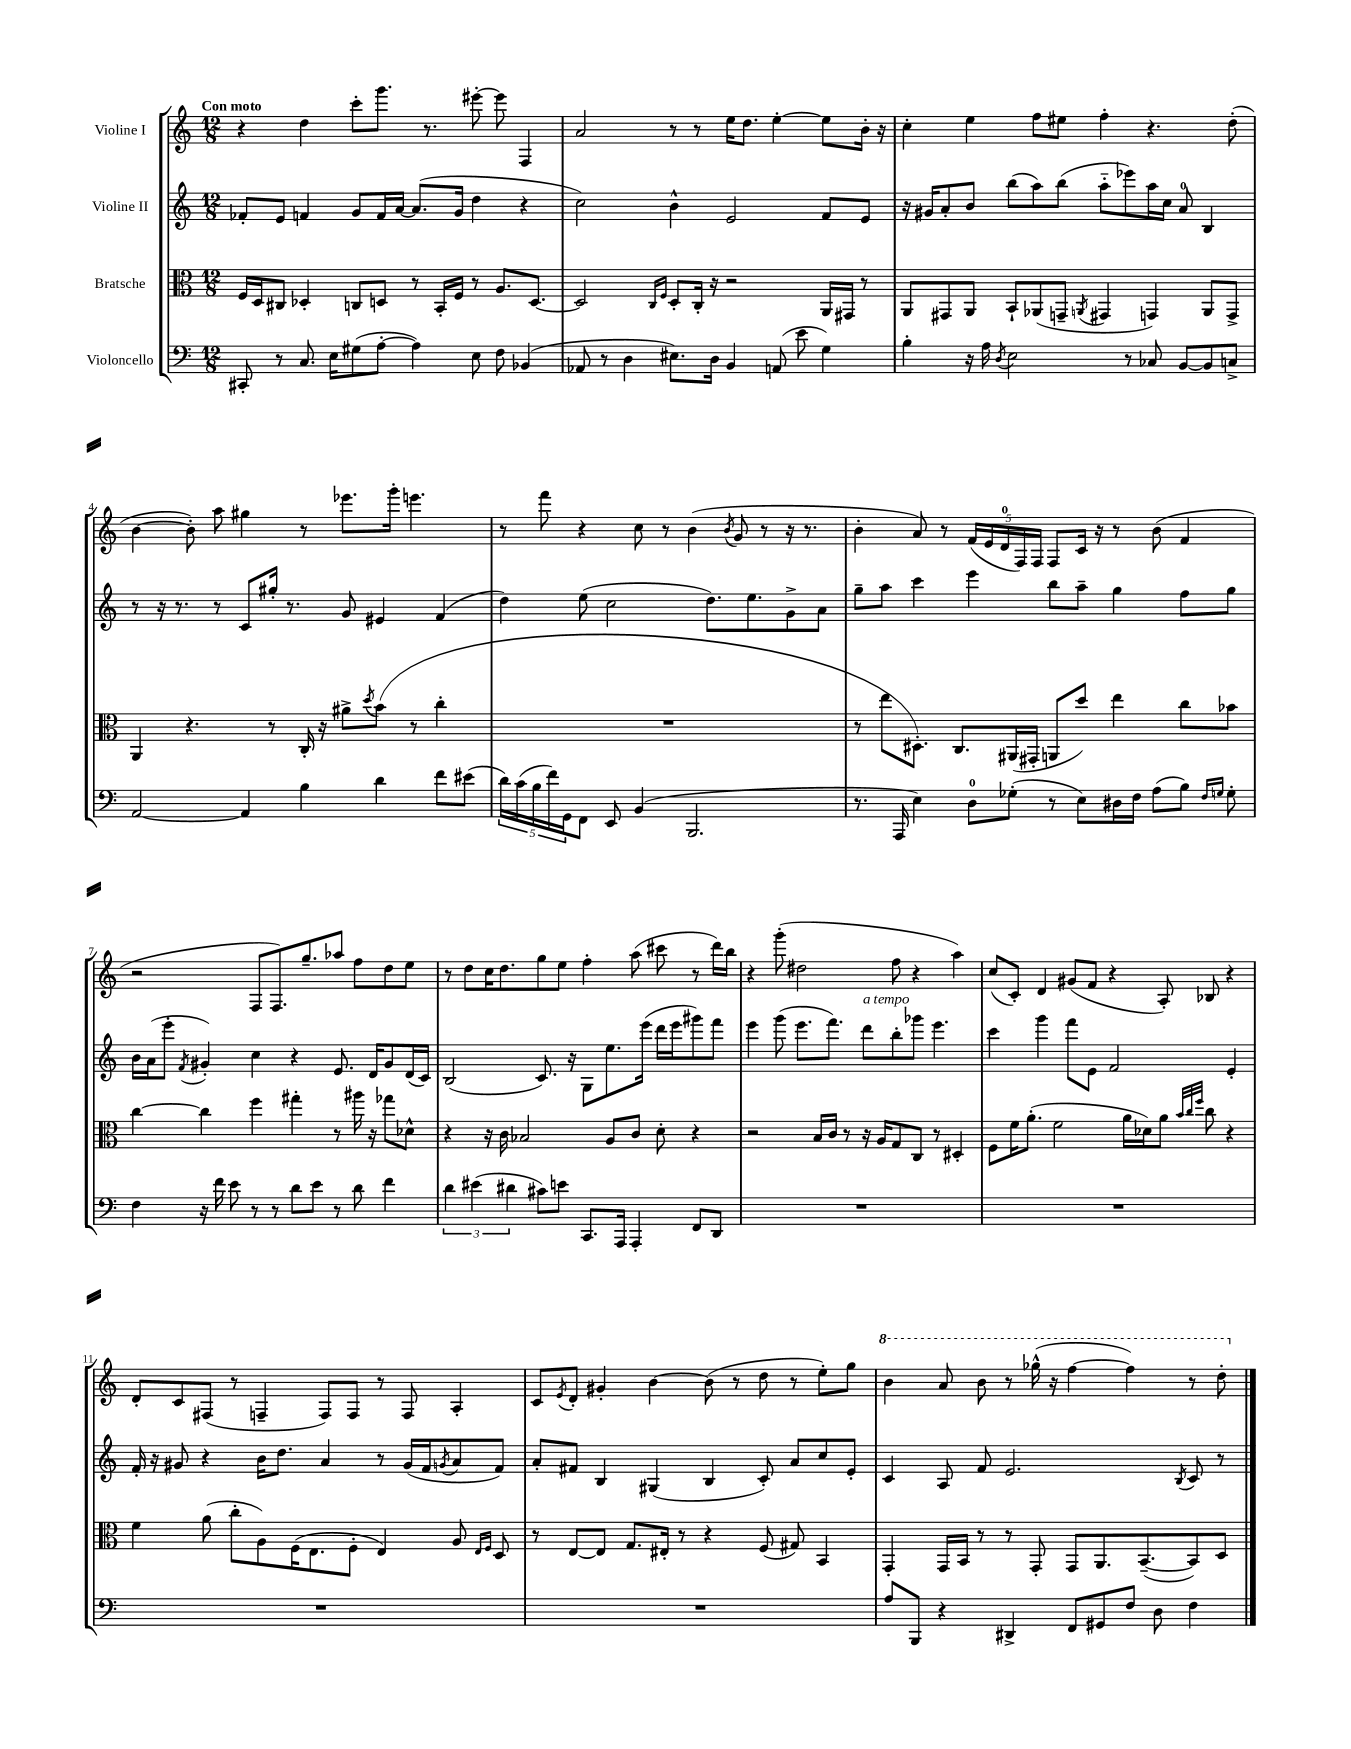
<<
\new StaffGroup <<
\new Staff = "s0" \with { instrumentName = "Violine I" } {
    \clef treble \key c \major \numericTimeSignature \time 12/8 \tempo "Con moto"
    r4 d''4 c'''8-. g'''8. r8. eis'''8~-. eis'''8 f4 |
    a'2 r8 r8 e''16 d''8. e''4~-. e''8 b'16-. r16 |
    c''4-. e''4 f''8 eis''8 f''4-. r4. d''8-.( |
    b'4~ b'8-.) a''8 gis''4 r8 ees'''8. g'''16-. e'''4. |
    r8 f'''8 r4 c''8 r8 b'4( \acciaccatura { b'8 } g'8 r8 r16 r8. |
    b'4-. a'8) r8 \tuplet 5/4 { f'16( e'16 d'16-0 f16) f16 } f8 c'16 r16 r8 b'8( f'4 |
    r2 f8 f8.) g''8.-- aes''8 f''8 d''8 e''8 |
    r8 d''8 c''16 d''8. g''8 e''8 f''4-. a''8( cis'''8 r8 d'''16) b''16 |
    r4 g'''8-.( dis''2 f''8 r4 a''4) |
    c''8( c'8-.) d'4 gis'8( f'8 r4 a8-.) bes8 r4 |
    d'8-. c'8 fis8( r8 f4-- f8) f8 r8 f8 a4-. |
    c'8 \acciaccatura { e'8 } d'8-. gis'4-. b'4~ b'8( r8 d''8 r8 e''8-.) g''8 |
    \ottava #1 b''4 a''8 b''8 r8 ges'''16-^( r16 f'''4~ f'''4) r8 d'''8-. \ottava #0 \bar "|." |
}
\new Staff = "s1" \with { instrumentName = "Violine II" } {
    \clef treble \key c \major \numericTimeSignature \time 12/8
    fes'8-. e'8 f'4 g'8 f'16 a'16~ a'8.( g'16 d''4 r4 |
    c''2) b'4-^ e'2 f'8 e'8 |
    r16 gis'16 a'8-. b'8 b''8( a''8) b''8( a''8-_ ees'''8) a''16 c''16 a'8-0 b4 |
    r8 r16 r8. r8 c'8 gis''16-. r8. g'8 eis'4 f'4( |
    d''4) e''8( c''2 d''8.) e''8. g'8-> a'8 |
    g''8-- a''8 c'''4 e'''4 b''8 a''8-- g''4 f''8 g''8 |
    b'16 a'16( e'''8-. \acciaccatura { f'8 } gis'4-.) c''4 r4 e'8. d'16 gis'8 d'16( c'16) |
    b2( c'8.) r16 g8 e''8. e'''16( d'''16 e'''16 gis'''8) f'''8 |
    e'''4 g'''8( e'''8. f'''8.) d'''8^\markup { \italic "a tempo" } b''8-. ges'''8 e'''4. |
    c'''4 g'''4 f'''8 e'8 f'2 e'4-. |
    f'16-. r16 gis'8 r4 b'16 d''8. a'4 r8 gis'16( f'16 \acciaccatura { g'8 } a'8 f'8) |
    a'8-. fis'8 b4 gis4( b4 c'8-.) a'8 c''8 e'8-. |
    c'4 a8 f'8 e'2. \acciaccatura { b8 } c'8 r8 \bar "|." |
}
\new Staff = "s2" \with { instrumentName = "Bratsche" } {
    \clef alto \key c \major \numericTimeSignature \time 12/8
    f16 d16 cis8 des4-. c8 d8 r8 b,16-. f16 r8 a8. d8.~ |
    d2 \grace { c16 f16 } d8-. c16-. r16 r2 a,16 gis,16 r8 |
    a,8 gis,8 a,8 b,8-! aes,8( g,8-- \acciaccatura { a,8 } gis,4 g,4) a,8 g,8-> |
    a,4 r4. r8 c16-. r16 ais'8-> \acciaccatura { d''8 } b'8( r8 c''4-. |
    R1. |
    r8 e''8 dis8.-.) c8. ais,16( gis,16-. a,8 d''8) e''4 c''8 bes'8 |
    c''4~ c''4 f''4 gis''4-. r8 ais''16 r16 ges''8 des'8-^ |
    r4 r16 c'16 bes2 a8 c'8 d'8-. r4 |
    r2 b16 c'16 r8 r16 a16 g8 c8 r8 dis4-. |
    f8 f'16 a'8.-.( f'2 a'16 des'16) a'8 \grace { b'32 c''32 f''32 } c''8 r4 |
    f'4 a'8( c''8-. a8) f16( e8. f8-. e4) a8 \grace { e16 f16 } d8 |
    r8 e8~ e8 g8. eis16-. r8 r4 f8( gis8) b,4 |
    g,4-. g,16 b,16 r8 r8 g,8-. g,8 a,8. b,8.~--( b,8) d8 \bar "|." |
}
\new Staff = "s3" \with { instrumentName = "Violoncello" } {
    \clef bass \key c \major \numericTimeSignature \time 12/8
    cis,8-. r8 c8. e16 gis8( a8~-. a4) e8 f8 bes,4( |
    aes,8 r8 d4 eis8.) d16 b,4 a,8( e'8 g4) |
    b4-. r16 a16 \acciaccatura { d8 } e2 r8 ces8 b,8~ b,8 c8-> |
    a,2~ a,4 b4 d'4 f'8 eis'8( |
    \tuplet 5/4 { d'16) c'16( b16 f'16) g,16 } f,8 e,8 b,4( b,,2. |
    r8. a,,16 e4) d8-0 ges8-.( r8 e8) dis16 f16 a8( b8) \grace { f16 g16 } g8-. |
    f4 r16 f'16 e'8 r8 r8 d'8 e'8 r8 d'8 f'4 |
    \tuplet 3/2 { d'4 eis'4( dis'4 } cis'8) e'8 c,8. a,,16 a,,4-. f,8 d,8 |
    R1. |
    R1. |
    R1. |
    R1. |
    a8 b,,8 r4 dis,4-> f,8 gis,8 f8 d8 f4 \bar "|." |
}
>>
>>
